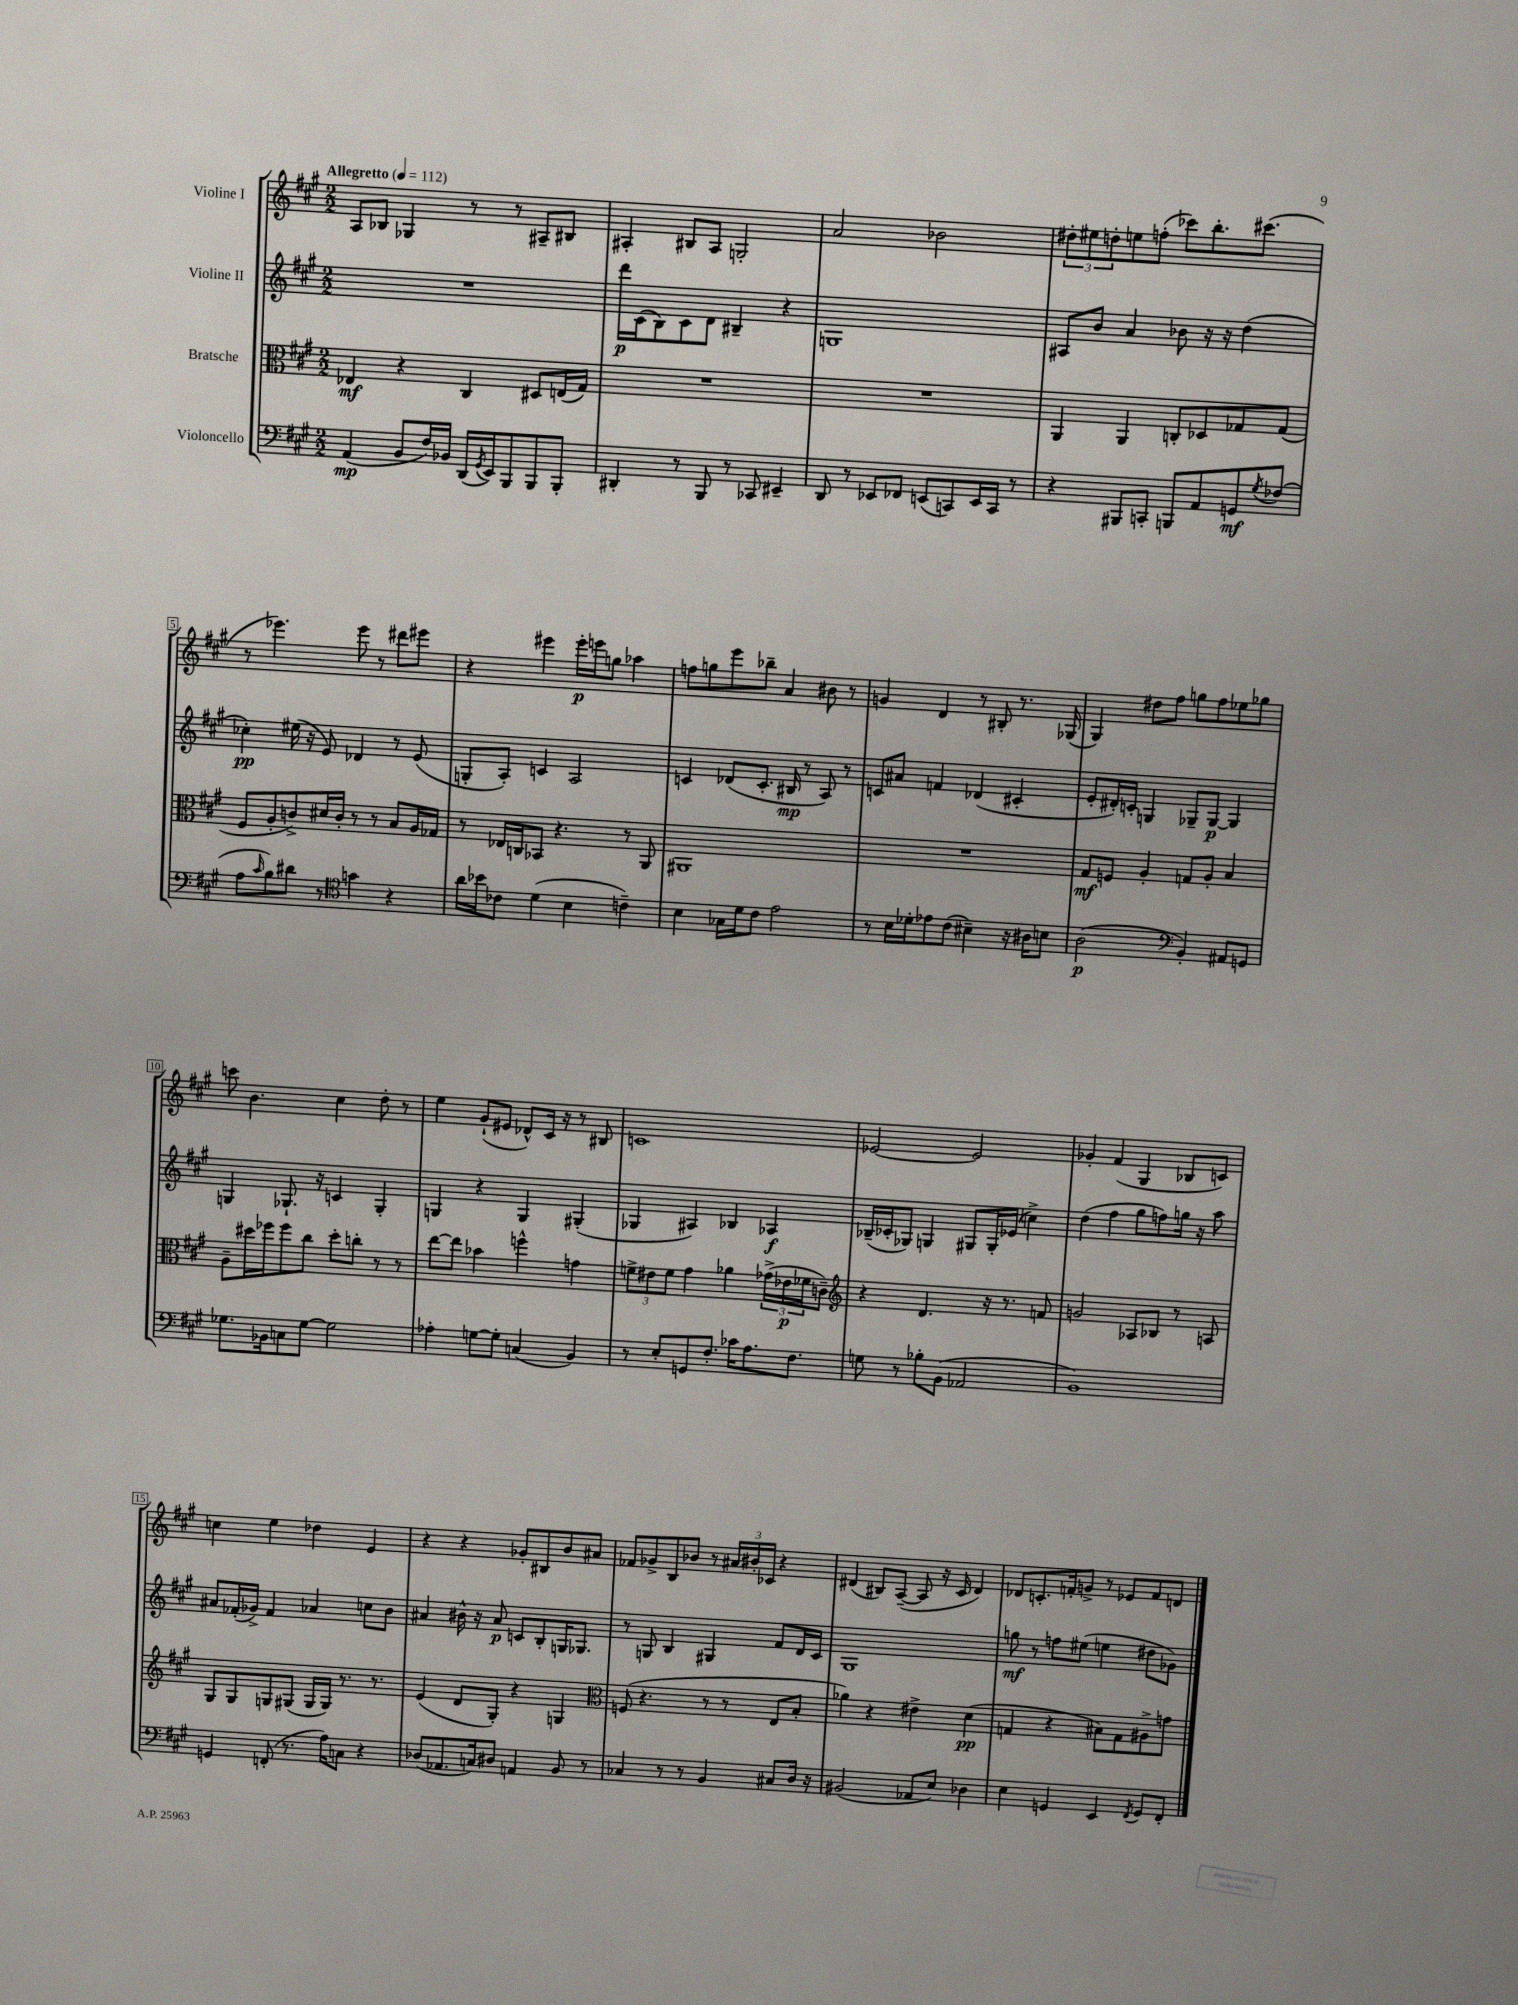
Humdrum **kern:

**kern	**dynam	**kern	**dynam	**kern	**dynam	**kern	**dynam
*part4	*part4	*part3	*part3	*part2	*part2	*part1	*part1
*staff4	*staff4	*staff3	*staff3	*staff2	*staff2	*staff1	*staff1
*I"Violoncello	*	*I"Bratsche	*	*I"Violine II	*	*I"Violine I	*
*clefF4	*	*clefC3	*	*clefG2	*	*clefG2	*
*k[f#c#g#]	*	*k[f#c#g#]	*	*k[f#c#g#]	*	*k[f#c#g#]	*
*M2/2	*	*M2/2	*	*M2/2	*	*M2/2	*
*MM112	*	*MM112	*	*MM112	*	*MM112	*
=1	=1	=1	=1	=1	=1	=1	=1
!	!	!	!	!	!	!LO:TX:a:B:t=Allegretto	!
(4AA/	mp	4E-X/	mf	1r	.	8A/L	.
.	.	.	.	.	.	8B-X/J	.
8BB/L	.	4r	.	.	.	4G-X/	.
16F#/L)	.	.	.	.	.	.	.
16BB-X/JJ	.	.	.	.	.	.	.
(16DD/LL	.	4C#/	.	.	.	8r	.
8qGG#/	.	.	.	.	.	.	.
16EE/J)	.	.	.	.	.	.	.
8BBB/	.	.	.	.	.	8r	.
8BBB/	.	8D#X/L	.	.	.	8A#X~/L	.
8BBB'/J	.	(16En/L	.	.	.	8B#X/J	.
.	.	16G#/JJ)	.	.	.	.	.
=2	=2	=2	=2	=2	=2	=2	=2
4DD#X'/	.	1r	.	16ddd\LL	p	4A#X'/	.
.	.	.	.	(16c#\J	.	.	.
.	.	.	.	8B\)	.	.	.
8r	.	.	.	8c#\	.	8B#X/L	.
8BBB/	.	.	.	8d\J	.	8A#/J	.
8r	.	.	.	4B#X~/	.	2Gn'/	.
8CC-X/	.	.	.	.	.	.	.
4EE#X~/	.	.	.	4r	.	.	.
=3	=3	=3	=3	=3	=3	=3	=3
8DD/	.	1r	.	1Gn	.	2a/	.
8r	.	.	.	.	.	.	.
8EE-X/L	.	.	.	.	.	.	.
8FF-X/J	.	.	.	.	.	.	.
(8EEn/L	.	.	.	.	.	2b-X\	.
8CCn/)	.	.	.	.	.	.	.
16EE/L	.	.	.	.	.	.	.
16CC/JJ	.	.	.	.	.	.	.
8r	.	.	.	.	.	.	.
=4	=4	=4	=4	=4	=4	=4	=4
4r	.	4AA/	.	8A#X/L	.	12dd#X'\L	.
.	.	.	.	.	.	12ee#X\	.
.	.	.	.	8b/J	.	.	.
.	.	.	.	.	.	12ddn'\	.
8BBB#X/L	.	4AA/	.	4a/	.	8een\	.
8CCn'/J	.	.	.	.	.	(8ffn'\J	.
8BBBn/L	.	8Cn'/L	.	8b-X\	.	8ccc-X\L)	.
8AA/	.	8D-X/	.	16r	.	8.bb'\	.
.	.	.	.	16r	.	.	.
8GGn/	mf	8G-X/	.	(4dd\	.	.	.
.	.	.	.	.	.	(8.ccc#X\J	.
8qG#/	.	.	.	.	.	.	.
(8F-X/J	.	(8G-/J	.	.	.	.	.
!!LO:LB:g=z
=5	=5	=5	=5	=5	=5	=5	=5
8A\L	.	8F#/L	.	4cc-X'\)	pp	8r	.
16qqc#/	.	.	.	.	.	.	.
8B\)	.	8A'/	.	.	.	4.eee-X\)	.
8d#X\J	.	8cn^/)	.	(16ee#X\	.	.	.
.	.	.	.	16r	.	.	.
8r	.	16d#X/L	.	8e/)	.	.	.
.	.	16c'/JJ	.	.	.	.	.
*clefC4	*	*	*	*	*	*	*
4gn\	.	8r	.	4d-X/	.	8eee-\	.
.	.	8r	.	.	.	8r	.
4r	.	8B/L	.	8r	.	8ddd#X\L	.
.	.	16A/L	.	(8e/	.	8eee#X\J	.
.	.	16G-X/JJ	.	.	.	.	.
=6	=6	=6	=6	=6	=6	=6	=6
16a\LL	.	8r	.	8Gn'/L	.	4r	.
16b-X\J	.	.	.	.	.	.	.
8c-X\J	.	16E-X/LL	.	8A'/J)	.	.	.
.	.	16Cn/J	.	.	.	.	.
(4d\	.	8BB-X/J	.	4cn/	.	4eee#X\	.
.	.	4.r	.	.	.	.	.
4B\	.	.	.	2A/	.	16eee#'\LL	p
.	.	.	.	.	.	16eeen\J	.
.	.	.	.	.	.	8ggn\J	.
4cn~\)	.	8r	.	.	.	4aa-X\	.
.	.	8AA/	.	.	.	.	.
=7	=7	=7	=7	=7	=7	=7	=7
4B\	.	1AA#X	.	4cn/	.	8ffn\L	.
.	.	.	.	.	.	8ggn\	.
16G-X\LL	.	.	.	(8d-X/L	.	8eee\	.
16d\J	.	.	.	.	.	.	.
8c#\J	.	.	.	8.c'/J	.	8bb-X~\J	.
2e\	.	.	.	.	.	4a/	.
.	.	.	.	16B#X/	mp	.	.
.	.	.	.	8r	.	.	.
.	.	.	.	8A/)	.	8b#X\	.
.	.	.	.	8r	.	8r	.
=8	=8	=8	=8	=8	=8	=8	=8
8r	.	1r	.	8cn/L	.	4gn/	.
16B\LL	.	.	.	8a#X/J	.	.	.
16d-X'\J	.	.	.	.	.	.	.
8e-X\	.	.	.	4fn/	.	4d/	.
(8c#\J	.	.	.	.	.	.	.
4B#X~\)	.	.	.	(4d-X/	.	8r	.
.	.	.	.	.	.	8B#X'/	.
16r	.	.	.	4c#X'/	.	8.r	.
16A#X\KL	.	.	.	.	.	.	.
8Bn\J	.	.	.	.	.	.	.
.	.	.	.	.	.	(16G-X/	.
=9	=9	=9	=9	=9	=9	=9	=9
(2A\	p	8G#/L	mf	8e'/L	.	4G#/)	.
.	.	8Fn/J	.	16d#X'/L)	.	.	.
.	.	.	.	16cn'/JJ	.	.	.
.	.	4A'/	.	4Gn/	.	8dd#X\L	.
.	.	.	.	.	.	8ff#\J	.
*clefF4	*	*	*	*	*	*	*
4BB'/)	.	8Gn/L	.	8G-X~/L	.	8ggn\L	.
.	.	8A'/J	.	[8G-/J	p	8ff#\	.
8AA#X/L	.	4B/	.	4G-/]	.	8ee-X\	.
8GGn/J	.	.	.	.	.	8gg-X\J	.
!!LO:LB:g=z
=10	=10	=10	=10	=10	=10	=10	=10
8.G-X\L	.	8A~\L	.	4Gn/	.	8cccn\	.
.	.	16dd#X\L	.	.	.	4.b\	.
16BB-X\k	.	16ff-X\J	.	.	.	.	.
8Cn\	.	8ff-\	.	8.G-X`/	.	.	.
[8G-\J	.	8cc#\J	.	.	.	.	.
.	.	.	.	16r	.	.	.
2G-\]	.	8dd#'\L	.	4cn/	.	4cc#\	.
.	.	8ccn'\J	.	.	.	.	.
.	.	8r	.	4G-'/	.	8dd'\	.
.	.	8r	.	.	.	8r	.
=11	=11	=11	=11	=11	=11	=11	=11
4A-X'\	.	[8ee\L	.	4Gn/	.	4ee\	.
.	.	8ee\J]	.	.	.	.	.
[8Gn\L	.	4b-X\	.	4r	.	(8g#`/L	.
8G'\J]	.	.	.	.	.	8e#X/J	.
(4Cn/	.	4ffn^^\	.	4G/	.	8d-X^^/L)	.
.	.	.	.	.	.	16c#/Jk	.
.	.	.	.	.	.	16r	.
4BB/)	.	4gn\	.	(4G#X'/	.	8r	.
.	.	.	.	.	.	8B#X/	.
=12	=12	=12	=12	=12	=12	=12	=12
8r	.	12fn^\L	.	4G-X/	.	1cn	.
.	.	12e#X\	.	.	.	.	.
8E'/L	.	.	.	.	.	.	.
.	.	12f\J	.	.	.	.	.
8GGn/	.	4g#\	.	4A#X/)	.	.	.
8.F#'/J	.	.	.	.	.	.	.
.	.	4a-X\	.	4B-X/	.	.	.
16c-X\KL	.	.	.	.	.	.	.
8.A\	.	.	.	.	.	.	.
.	.	(24g-X^\LL	.	4A-X/	f	.	.
.	.	24e-X\	p	.	.	.	.
8.F#\J	.	.	.	.	.	.	.
.	.	24f-X\J	.	.	.	.	.
.	.	8cn~\J)	.	.	.	.	.
=13	=13	=13	=13	=13	=13	=13	=13
*	*	*clefG2	*	*	*	*	*
8Gn\	.	4r	.	(16B-X~/LL	.	[2e-X/	.
.	.	.	.	16c-X'/J	.	.	.
8r	.	.	.	8G-X/J)	.	.	.
8B-X'\L	.	4.d/	.	4Gn/	.	.	.
(8BB\J	.	.	.	.	.	.	.
2AA-X/	.	.	.	8G#X/L	.	2e-/]	.
.	.	16r	.	16G#'/L	.	.	.
.	.	8.r	.	(16e-X/JJ	.	.	.
.	.	.	.	4ccn^\)	.	.	.
.	.	8fn/	.	.	.	.	.
=14	=14	=14	=14	=14	=14	=14	=14
1BB)	.	2gn/	.	(4dd\	.	4g-X'/	.
.	.	.	.	4ff#\	.	(4f#/	.
.	.	8A-X/L	.	8gg#\L	.	4G#/	.
.	.	8B-X/J	.	8ffn\)	.	.	.
.	.	8r	.	16ggn\Jk	.	8B-X/L	.
.	.	.	.	16r	.	.	.
.	.	8An/	.	8aa\	.	8cn/J)	.
!!LO:LB:g=z
=15	=15	=15	=15	=15	=15	=15	=15
4GGn/	.	8G#/L	.	8a#X/L	.	4ccn\	.
.	.	8G#/	.	(16f-X'/L	.	.	.
.	.	.	.	16g-X^/JJ)	.	.	.
(8FFn'/	.	8Gn/	.	4f-/	.	4ee\	.
8.r	.	(8G#X/J	.	.	.	.	.
.	.	16G#/LL	.	4a-X/	.	4dd-X\	.
16A\KL)	.	16G#/JJ)	.	.	.	.	.
8Cn\J	.	8.r	.	.	.	.	.
4r	.	.	.	8ccn\L	.	4e/	.
.	.	8.r	.	.	.	.	.
.	.	.	.	8b\J	.	.	.
=16	=16	=16	=16	=16	=16	=16	=16
(8D-X/L	.	(4e/	.	4a#X/	.	4r	.
8.AA-X/	.	.	.	.	.	.	.
.	.	8d/L	.	16b#X^^\	.	4r	.
16Cn/k)	.	.	.	16r	.	.	.
8D#X/J	.	8G#'/J)	.	8a#/	p	.	.
4AAn/	.	4r	.	8cn/L	.	8g-X'/L	.
.	.	.	.	8B'/	.	8B#X/	.
8BB/	.	4Gn/	.	16Gn/K	.	8b/	.
.	.	.	.	8.G-X/J	.	.	.
8r	.	.	.	.	.	8a#X/J	.
=17	=17	=17	=17	=17	=17	=17	=17
*	*	*clefC3	*	*	*	*	*
4C-X/	.	(8Fn/	.	8r	.	8f-X/L	.
.	.	4.r	.	8Gn/	.	8g-X^/	.
8r	.	.	.	4B/	.	8B/	.
8r	.	.	.	.	.	8b-X/J	.
4BB/	.	8r	.	4G#X/	.	8r	.
.	.	8r	.	.	.	24a#X/LL	.
.	.	.	.	.	.	24b#X'/	.
.	.	.	.	.	.	24c-X/JJ	.
8C#X/L	.	8E/L	.	8f#/L	.	4r	.
16D/Jk	.	8B'/J	.	16d/L	.	.	.
16r	.	.	.	16c#/JJ	.	.	.
=18	=18	=18	=18	=18	=18	=18	=18
(2BB#X/	.	4a-X\)	.	1G#	.	(4d#X/	.
.	.	4r	.	.	.	8B#X/L)	.
.	.	.	.	.	.	([8A~/J	.
8AA-X/L	.	4e#X^\	.	.	.	8A/]	.
8E/J)	.	.	.	.	.	16r	.
.	.	.	.	.	.	16c#/	.
4D-X\	.	(4d\	pp	.	.	4d#/)	.
=19	=19	=19	=19	=19	=19	=19	=19
4E\	.	4Gn/	.	8ggn\	mf	8d-X/L	.
.	.	.	.	8r	.	8.cn'/	.
4GGn/	.	4r	.	8ffn\L	.	.	.
.	.	.	.	.	.	16fn'/k	.
.	.	.	.	(8ee#X\J	.	8gn^/J	.
4EE/	.	8B#X\L)	.	4een\	.	8r	.
.	.	8G\	.	.	.	8e-X/L	.
8qFF#/	.	.	.	.	.	.	.
8GG/L	.	8A#X^\	.	8dd#X\L	.	8f/	.
8FF#'/J	.	8gn\J	.	8g-X\J)	.	8dn/J	.
==	==	==	==	==	==	==	==
*-	*-	*-	*-	*-	*-	*-	*-
